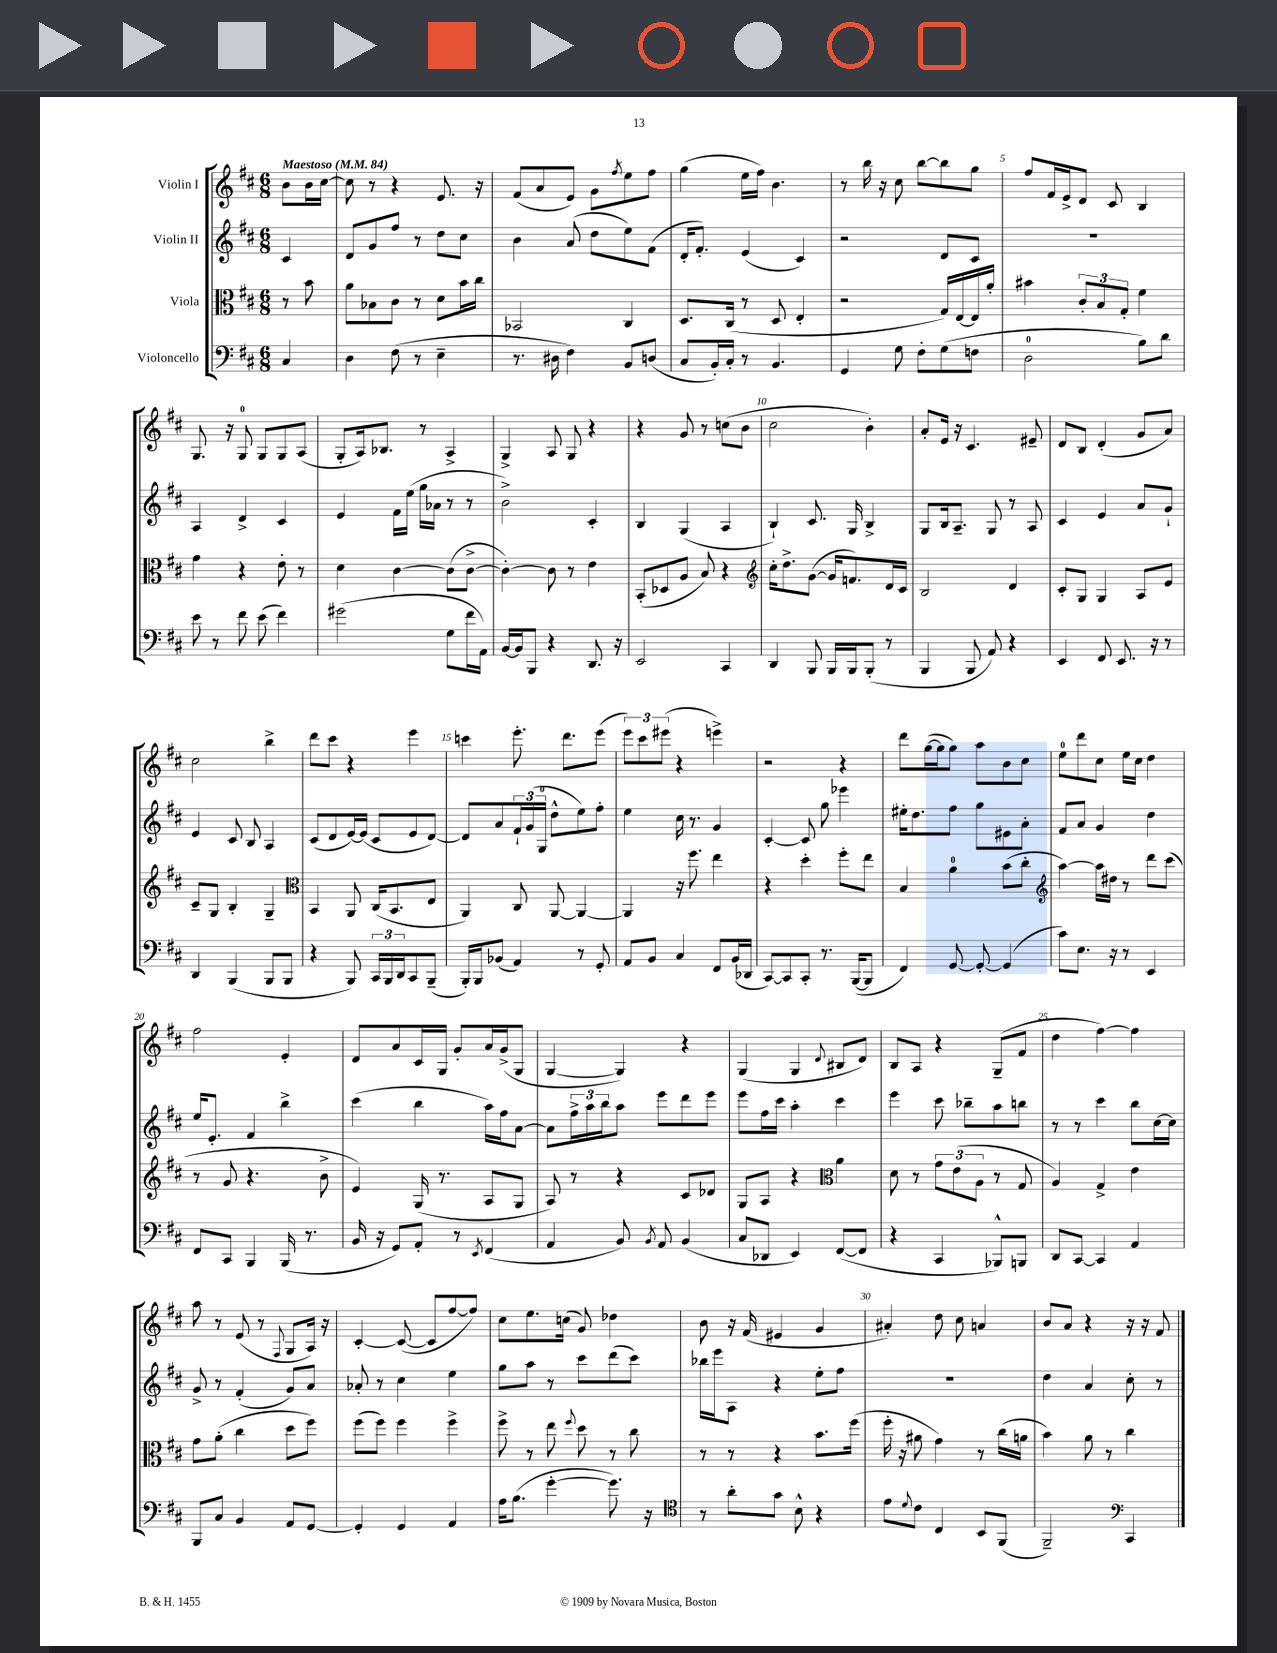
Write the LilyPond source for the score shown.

<<
\new StaffGroup <<
\new Staff = "s0" \with { instrumentName = "Violin I" } {
    \clef treble \key d \major \numericTimeSignature \time 6/8 \partial 4 \tempo "Maestoso" 4 = 84
    b'8 b'16 cis''16~ |
    cis''8 r8 r4 e'8. r16 |
    fis'8( a'8 e'8) g'8 \acciaccatura { fis''8 } e''8 fis''8 |
    g''4( e''16 fis''16) b'4. |
    r8 b''16 r16 cis''8 b''8~ b''8 g''8 |
    fis''8 fis'16 e'16-> d'8 cis'8 b4 |
    g8. r16 g8-0 g8 g8 a8( |
    g8-. a16) bes8. r8 a4-> |
    g4-> a8 g8 r4 |
    r4 g'8 r8 c''8( b'8 |
    cis''2 b'4-.) |
    a'8-. e'16 r16 cis'4. eis'8-- |
    d'8 b8 d'4-.( g'8 a'8) |
    cis''2 b''4-> |
    d'''8 cis'''8 r4 e'''4 |
    c'''4 e'''8.-. d'''8. e'''8( |
    \tuplet 3/2 { e'''8) cis'''8 eis'''8( } r4 e'''4->) |
    r2 r4 |
    d'''8 g''16~( g''16 g''8) a''8 b'8 cis''8 |
    e''8-0 d'''8 cis''8 e''16 cis''16 d''4 |
    fis''2 e'4-. |
    d'8 a'8 cis'16 g16 g'8-. a'16 g'16->( g8 |
    g4~ g4) r4 |
    g4( g4 \appoggiatura { d'8 } bis8 d'8) |
    b8 a8 r4 g8--( fis'8 |
    d''4 fis''4~) fis''4 |
    a''8 r8 e'8( r8 \appoggiatura { fis8 } g8 a16) r16 |
    cis'4~-. cis'8~( cis'8 fis''8~ fis''8) |
    cis''8 e''8. c''16( g'8) des''4 |
    b'8 r16 fis'16( eis'4 g'4 |
    ais'4-.) d''8 cis''8 a'4 |
    b'8 a'8 r4 r16 r16 fis'8 \bar "|." |
}
\new Staff = "s1" \with { instrumentName = "Violin II" } {
    \clef treble \key d \major \numericTimeSignature \time 6/8 \partial 4
    cis'4 |
    d'8 g'8 fis''8 r8 d''8 cis''8 |
    b'4 a'8( d''8 e''8) fis'8( |
    d'16-. fis'8.-.) e'4( cis'4) |
    r2 d'8 cis'8 |
    R2. |
    a4 d'4-> cis'4 |
    e'4 fis'16 e''16( g''16 aes'16 r8 r8 |
    b'2->) cis'4-. |
    b4 g4( a4 |
    b4-!) cis'8. g16 b4-> |
    g8 b16 a8.-- g8 r8 a8 |
    cis'4 e'4 a'8 g'8-! |
    e'4 cis'8 b8 a4 |
    cis'8( d'8 e'16~) e'16( cis'8 e'8 d'8~) |
    d'8 a'8 \tuplet 3/2 { fis'16-! g'16( g16-0 } d''8-^ e''8) fis''8-. |
    e''4 cis''16 r8. g'4 |
    cis'4~-. cis'8 g''8 ees'''4 |
    eis''16-. d''8. fis''8 g''8 eis'8 a'8-. |
    fis'8 a'8 g'4 d''4 |
    e''16 e'8.-. fis'4 b''4-> |
    cis'''4( b''4 a''16) fis''16 a'8~ |
    a'8 \tuplet 3/2 { fis''16-> a''16 b''16 } a''8 e'''8 d'''8 e'''8 |
    e'''8 fis''16 cis'''16 a''4-. cis'''4 |
    e'''4 cis'''8 bes''8-- a''8 b''8 |
    r8 r8 cis'''4 b''8 cis''16~ cis''16 |
    g'8-> r8 fis'4-.( g'8) a'8 |
    aes'8-. r8 cis''4 e''4 |
    g''8 a''8 r8 cis'''8 d'''8( cis'''8) |
    bes''16 e'''16 a8 r4 e''8-. fis''8 |
    R2. |
    d''4 a'4 cis''8-. r8 \bar "|." |
}
\new Staff = "s2" \with { instrumentName = "Viola" } {
    \clef alto \key d \major \numericTimeSignature \time 6/8 \partial 4
    r8 b'8 |
    a'8 bes8 cis'8 r8 d'8 b'16 cis''16 |
    bes,2 cis4 |
    d8. cis16( r8 d8 e4-. |
    r2 g16) e16~ e16 a'16-. |
    bis'4 \tuplet 3/2 { cis'8-. b8 g8-. } fis'4 |
    g'4 r4 e'8-. r8 |
    d'4 cis'4~ cis'8( cis'8~-> |
    cis'4~-.) cis'8 r8 e'4 |
    b,8-.( des8 a8 b8) r4 |
    \clef treble cis''16-. d''8.-> g'8~( g'16 f'8.) d'16 cis'16 |
    b2 d'4 |
    cis'8-. g8 g4 a8 e'8 |
    cis'8-- g8 b4-. g4-- |
    \clef alto b,4 a,8 cis16( b,8. e8 |
    a,4) cis8 a,8~ a,4~ |
    a,4 r16 fis''8. e''4 |
    r4 d''4-. fis''8-. e''8 |
    b4 a'4-0 b'8( cis''8-. |
    \clef treble a''4~) a''16 dis''16 r8 d'''8 cis'''8( |
    r8 g'8 r4. b'8-> |
    e'4) g16( r8. a8 g8 |
    a8) r8 r4 cis'8 des'8 |
    g8 a8 r4 \clef alto a'4 |
    d'8 r8 \tuplet 3/2 { g'8 e'8( a8 } r8 g8 |
    a4) g4-> e'4 |
    g'8 a'8-.( cis''4 d''8 fis''8) |
    fis''8( fis''8) fis''4 fis''4-> |
    fis''8-> r8 e''8 \appoggiatura { fis''8 } d''8 r8 cis''8 |
    r8 r8 r4 b'8. fis''16( |
    fis''16-. r16 ais'8 g'4) r8 cis''16( a'16 |
    b'4) a'8 r8 cis''4 \bar "|." |
}
\new Staff = "s3" \with { instrumentName = "Violoncello" } {
    \clef bass \key d \major \numericTimeSignature \time 6/8 \partial 4
    cis4 |
    d4 fis8( r8 e4-- |
    r8. dis16 fis4) b,8 d8( |
    cis8 b,16-.) cis16-. r8 b,4. |
    g,4 g8 fis8-. g8( f8 |
    d2-0 b8) d'8 |
    e'8 r8 fis'8 e'8( fis'4) |
    gis'2( g8 fis'16 a,16) |
    b,16~ b,16 b,,8 r4 d,8. r16 |
    e,2 cis,4 |
    d,4 b,,8 b,,16 b,,16 b,,8-.( r8 |
    b,,4 b,,8 a,8) r4 |
    e,4 fis,8 e,8. r16 r8 |
    d,4 b,,4( b,,8 b,,8 |
    r4 b,,8) \tuplet 3/2 { cis,16 b,,16 d,16 } cis,8 b,,8--( |
    b,,16-.) b,,16 bes,8( a,4) r8 g,8-. |
    a,8 b,8 cis4 fis,8 b,16( des,16 |
    cis,8~) cis,8 cis,8-. r8. b,,16~( b,,8 |
    fis,4) g,8~ g,8~-. g,4( |
    cis'8) e8. r16 r8 e,4 |
    fis,8 cis,8 b,,4 b,,16( r8. |
    b,16 r16 g,8) a,8-. r8 \acciaccatura { e,8 } fis,4( |
    a,4 b,8) \acciaccatura { b,8 } a,8 b,4( |
    cis8 des,8 e,4) fis,8~( fis,8 |
    r4 cis,4 bes,,8-^) b,,8 |
    d,8 cis,8~ cis,4 a,4 |
    b,,8 cis8 b,4 a,8 g,8~ |
    g,4-. g,4 a,4 |
    a16 b8.( g'4~-. g'8.) r16 |
    \clef tenor r8 a'8-. g'8 b8-^ r4 |
    e'8 \appoggiatura { d'8 } cis'8 cis4 b,8 fis,8( |
    fis,2--) \clef bass cis,4 \bar "|." |
}
>>
>>
\layout { \context { \Score \override BarNumber.break-visibility = ##(#f #t #t) barNumberVisibility = #(every-nth-bar-number-visible 5) } }
